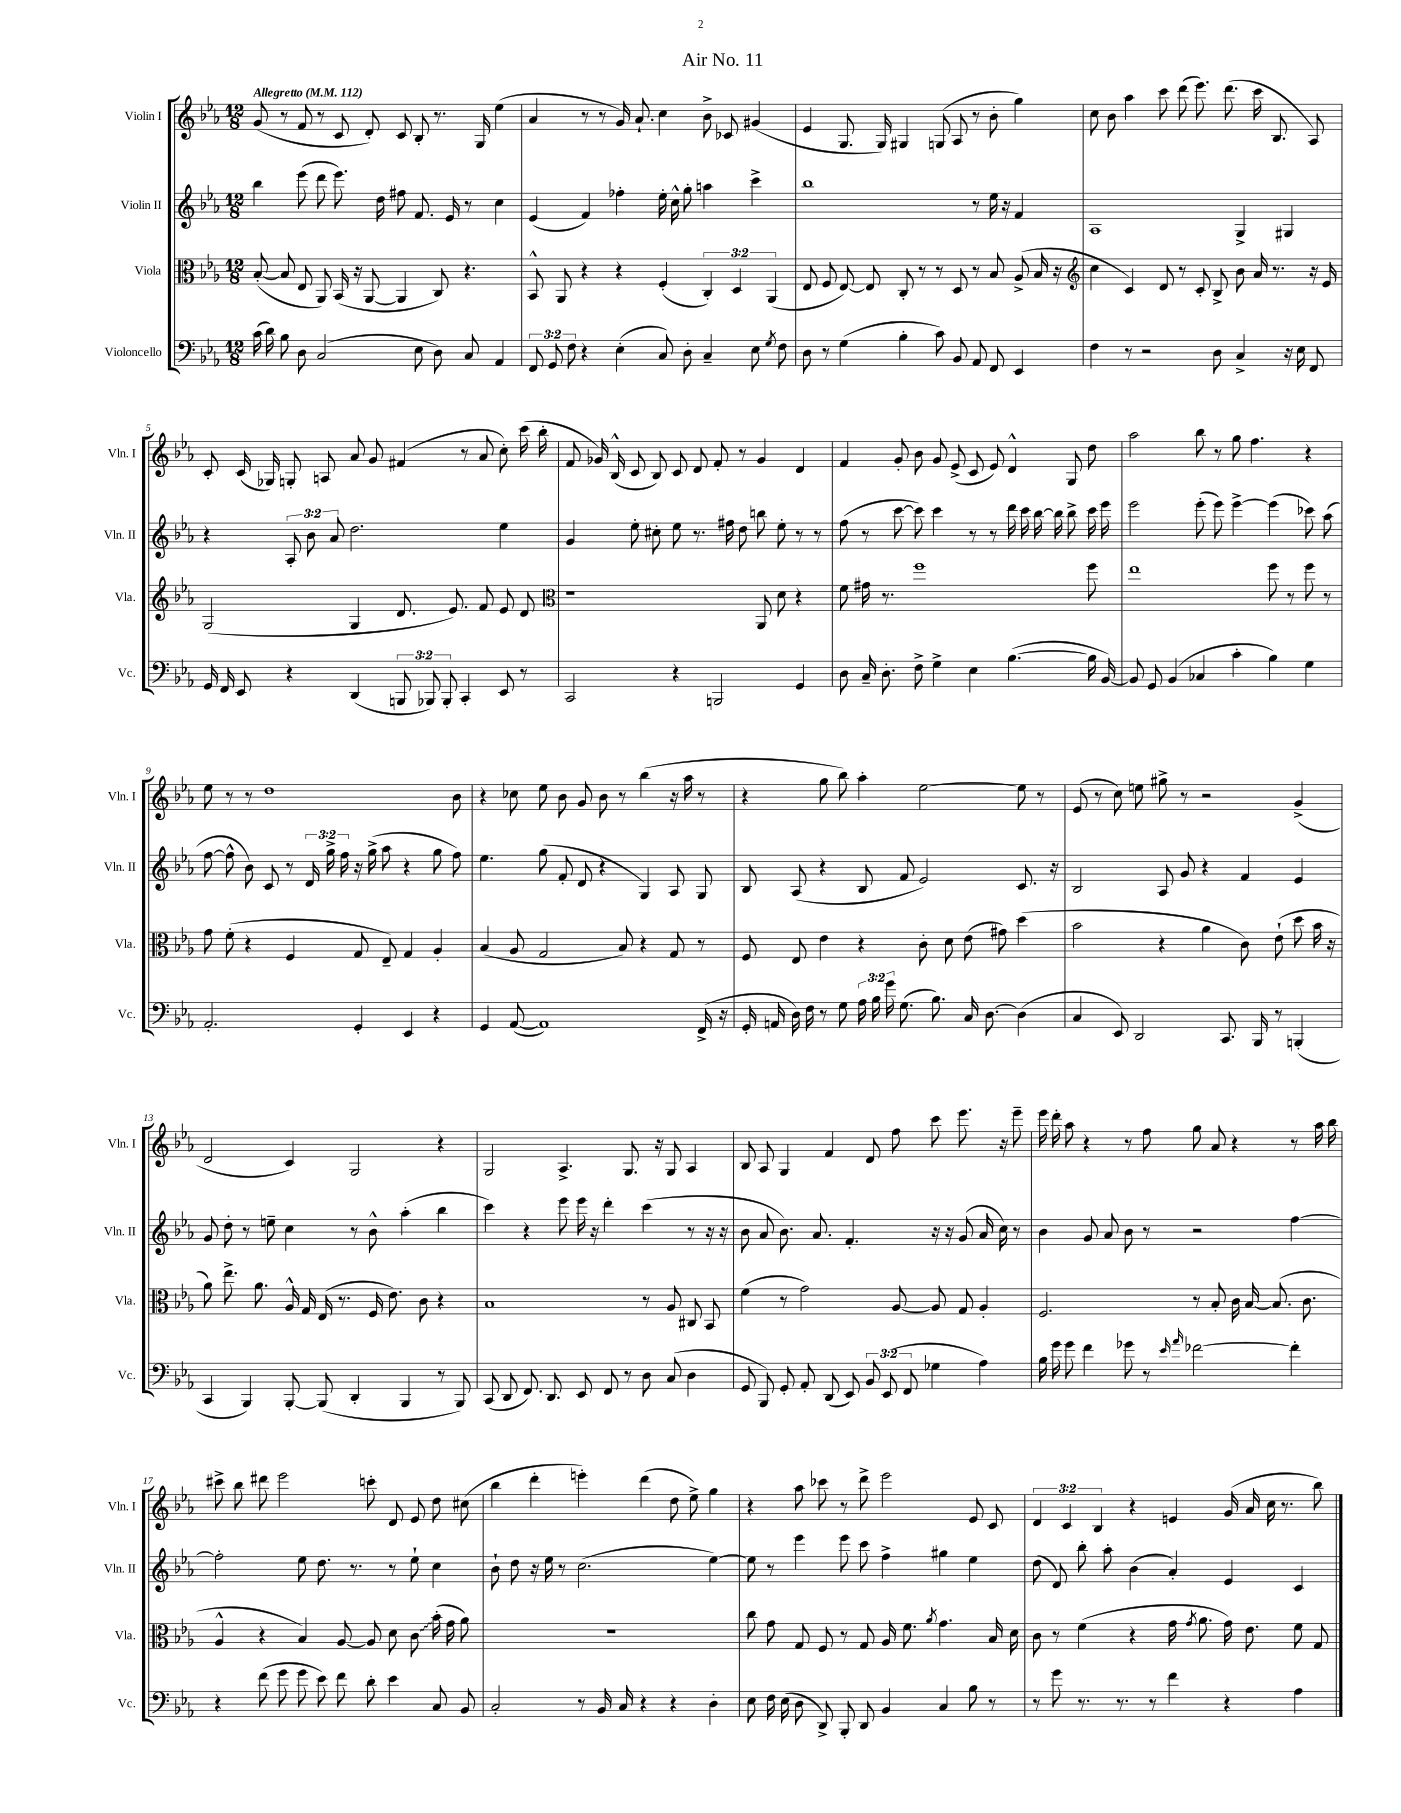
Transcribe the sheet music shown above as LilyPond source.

\header { title = "Air No. 11" }
<<
\new StaffGroup <<
\new Staff = "s0" \with { instrumentName = "Violin I" shortInstrumentName = "Vln. I" } {
    \clef treble \key ees \major \numericTimeSignature \time 12/8 \override Staff.TupletNumber.text = #tuplet-number::calc-fraction-text \tempo "Allegretto" 4 = 112
    \autoBeamOff g'8( r8 f'8 r8 c'8 d'8-.) c'8 bes8-. r8. g16 ees''4( |
    aes'4 r8 r8 g'16) aes'8.-! c''4 bes'8-> ces'8 gis'4( |
    ees'4 g8. g16) gis4 g8( aes8 r8 bes'8-. g''4) |
    c''8 bes'8 aes''4 c'''8 d'''8( ees'''8.) d'''8.( c'''16 bes8. aes8) |
    c'8-. c'16( ges16) g8-. a8 aes'8 g'8 fis'4( r8 aes'8 c''8-.) c'''16( bes''16-. |
    f'8 ges'16) bes16-^( c'8 bes8) c'8 d'8 f'8-. r8 ges'4 d'4 |
    f'4 g'8-. bes'8 g'8 ees'8->( c'8 ees'8) d'4-^ g8 d''8 |
    aes''2 bes''8 r8 g''8 f''4. r4 |
    ees''8 r8 r8 d''1 bes'8 |
    r4 ces''8 ees''8 bes'8 g'8 bes'8 r8 bes''4( r16 aes''16 r8 |
    r4 g''8 bes''8) aes''4-. ees''2~ ees''8 r8 |
    ees'8( r8 c''8) e''8 gis''8-> r8 r2 g'4->( |
    d'2 c'4) g2 r4 |
    g2 aes4.-> g8. r16 g8 aes4 |
    bes8 aes8 g4 f'4 d'8 f''8 c'''8 ees'''8. r16 ees'''8-- |
    ees'''16 d'''16-. aes''8 r4 r8 f''8 g''8 aes'8 r4 r8 aes''16 bes''16 |
    cis'''8-> bes''8 dis'''8 ees'''2 c'''8-. d'8 ees'8 d''8 cis''8( |
    bes''4 d'''4-. e'''4-.) d'''4( d''8 ees''8->) g''4 |
    r4 aes''8 ces'''8 r8 d'''8-> ees'''2 ees'8 c'8 |
    \tuplet 3/2 { d'4 c'4 bes4 } r4 e'4 g'16( aes'16 c''16 r8. bes''8) \bar "|." |
}
\new Staff = "s1" \with { instrumentName = "Violin II" shortInstrumentName = "Vln. II" } {
    \clef treble \key ees \major \numericTimeSignature \time 12/8 \override Staff.TupletNumber.text = #tuplet-number::calc-fraction-text
    \autoBeamOff bes''4 ees'''8( d'''8 ees'''8.) d''16 fis''8 f'8. ees'16 r8 c''4 |
    ees'4( f'4) fes''4-. ees''16-. c''16-^ g''8-. a''4 c'''4-> |
    bes''1 r8 ees''16 r16 f'4 |
    aes1 g4-> gis4 |
    r4 \tuplet 3/2 { aes8-. bes'8 aes'8 } d''2. ees''4 |
    g'4 ees''8-. cis''8-. ees''8 r8. fis''16 d''8 b''8 ees''8-. r8 r8 |
    f''8( r8 c'''8~ c'''8) c'''4 r8 r8 d'''16 c'''16 bes''16~ bes''16 bes''8-> c'''16 ees'''16 |
    ees'''2 ees'''8-.( ees'''8) ees'''4~-> ees'''4( ces'''8) aes''8( |
    f''8~ f''8-^ bes'8) c'8 r8 \tuplet 3/2 { d'16 g''16-> f''16 } r16 g''16->( aes''8 r4 g''8 f''8) |
    ees''4. g''8( f'8-. d'8 r4 g4) aes8 g8 |
    bes8 aes8( r4 bes8 f'8 ees'2) c'8. r16 |
    bes2 aes8 g'8 r4 f'4 ees'4 |
    g'8 d''8-. r8 e''8-- c''4 r8 bes'8-^ aes''4-.( bes''4 |
    c'''4) r4 ees'''8 ees'''16 r16 d'''4-. c'''4( r8 r16 r16 |
    bes'8 aes'8 bes'8.) aes'8. f'4.-. r16 r16 g'8( aes'16 c''16) r8 |
    bes'4 g'8 aes'8 bes'8 r8 r2 f''4~ |
    f''2-. ees''8 d''8. r8. r8 ees''8-! c''4 |
    bes'8-! d''8 r16 ees''16 r8 c''2.( ees''4~) |
    ees''8 r8 ees'''4 ees'''8 c'''8 f''4-> gis''4 ees''4 |
    d''8( d'8) bes''8-. aes''8-. bes'4( aes'4-.) ees'4 c'4 \bar "|." |
}
\new Staff = "s2" \with { instrumentName = "Viola" shortInstrumentName = "Vla." } {
    \clef alto \key ees \major \numericTimeSignature \time 12/8 \override Staff.TupletNumber.text = #tuplet-number::calc-fraction-text
    \autoBeamOff bes8~-.( bes8 ees8 aes,8) bes,16( r16 aes,8~ aes,4 c8) r4. |
    bes,8-^ aes,8 r4 r4 f4-.( \tuplet 3/2 { c4-.) d4 aes,4( } |
    ees8 f8 ees8~) ees8 c8-. r8 r8 d8 r8 bes8 aes8->( bes16 r16 |
    \clef treble c''4 c'4) d'8 r8 c'8-. bes8-> bes'8 aes'16 r8. r16 ees'16 |
    g2( g4 d'8. ees'8.) f'8 ees'8 d'8 |
    \clef alto r1 aes,8 d'8 r4 |
    f'8 gis'16 r8. f''1 f''8 |
    ees''1 f''8 r8 f''8 r8 |
    g'8 f'8-.( r4 f4 g8 ees8--) g4 aes4-. |
    bes4( aes8 g2 bes8) r4 g8 r8 |
    f8 ees8 ees'4 r4 c'8-. d'8 ees'8( gis'8) d''4( |
    bes'2 r4 aes'4 c'8) ees'8-!( d''8 bes'16 r16 |
    aes'8) ees''8.-> aes'8. aes16-^ g16 ees16( r8. f16 ees'8.) c'8 r4 |
    bes1 r8 aes8 cis8 bes,8 |
    f'4( r8 g'2) aes8~ aes8 g8 aes4-. |
    f2. r8 bes8-. c'16 bes16~ bes8.( c'8. |
    aes4-^ r4 bes4) aes8~ aes8 d'8 \once \override Glissando.style = #'zigzag c'8\glissando bes'16-.( g'16 aes'8) |
    R1. |
    c''8 g'8 g8 f8 r8 g8 aes16 f'8. \acciaccatura { aes'8 } g'4. bes16 d'16 |
    c'8 r8 f'4( r4 g'16 \acciaccatura { g'8 } aes'8. g'16) ees'8. f'8 g8 \bar "|." |
}
\new Staff = "s3" \with { instrumentName = "Violoncello" shortInstrumentName = "Vc." } {
    \clef bass \key ees \major \numericTimeSignature \time 12/8 \override Staff.TupletNumber.text = #tuplet-number::calc-fraction-text
    \autoBeamOff c'16( d'16) bes8 d8 c2( ees8 d8) c8 aes,4 |
    \tuplet 3/2 { f,8 g,8 f8 } r4 ees4-.( c8) d8-. c4-- ees8 \acciaccatura { g8 } f8 |
    d8 r8 g4( bes4-. c'8) bes,8 aes,8 f,8 ees,4 |
    f4 r8 r2 d8 c4-> r16 ees16 f,8 |
    g,16 f,16 ees,8 r4 d,4( \tuplet 3/2 { b,,8 bes,,8) bes,,8-. } c,4-. ees,8 r8 |
    c,2 r4 b,,2 g,4 |
    d8 c16-- d8.-. f8-> g4-> ees4 bes4.~( bes16 bes,16~) |
    bes,8 g,8 bes,4( ces4 c'4-. bes4) g4 |
    aes,2.-. g,4-. ees,4 r4 |
    g,4 aes,8~( aes,1) f,16->( r16 |
    g,16-. a,16 d16) f16 r8 g8 \tuplet 3/2 { aes16 bes16 g'16 } g8.( bes8.) c16 d8.~ d4( |
    c4 ees,8) d,2 c,8. bes,,16 r8 b,,4-.( |
    c,4 bes,,4) bes,,8~-. bes,,8( d,4-. bes,,4 r8 bes,,8) |
    c,8( d,8 f,8.) d,8. ees,8 f,8 r8 d8 c8( d4 |
    g,8 bes,,8) g,8-. aes,8-. d,8( ees,8) \tuplet 3/2 { bes,8 ees,8( f,8 } ges4 aes4) |
    bes16 g'16 g'8 f'4 ges'8 r8 \grace { ees'16 aes'16 } fes'2~ fes'4-. |
    r4 f'8( g'8 g'8 ees'8) f'8 d'8-. ees'4 c8 bes,8 |
    c2-. r8 bes,16 c16 r4 r4 d4-. |
    ees8 f16 ees16( d8 d,8->) bes,,8-. d,8 bes,4 c4 bes8 r8 |
    r8 g'8 r8. r8. r8 f'4 r4 aes4 \bar "|." |
}
>>
>>
